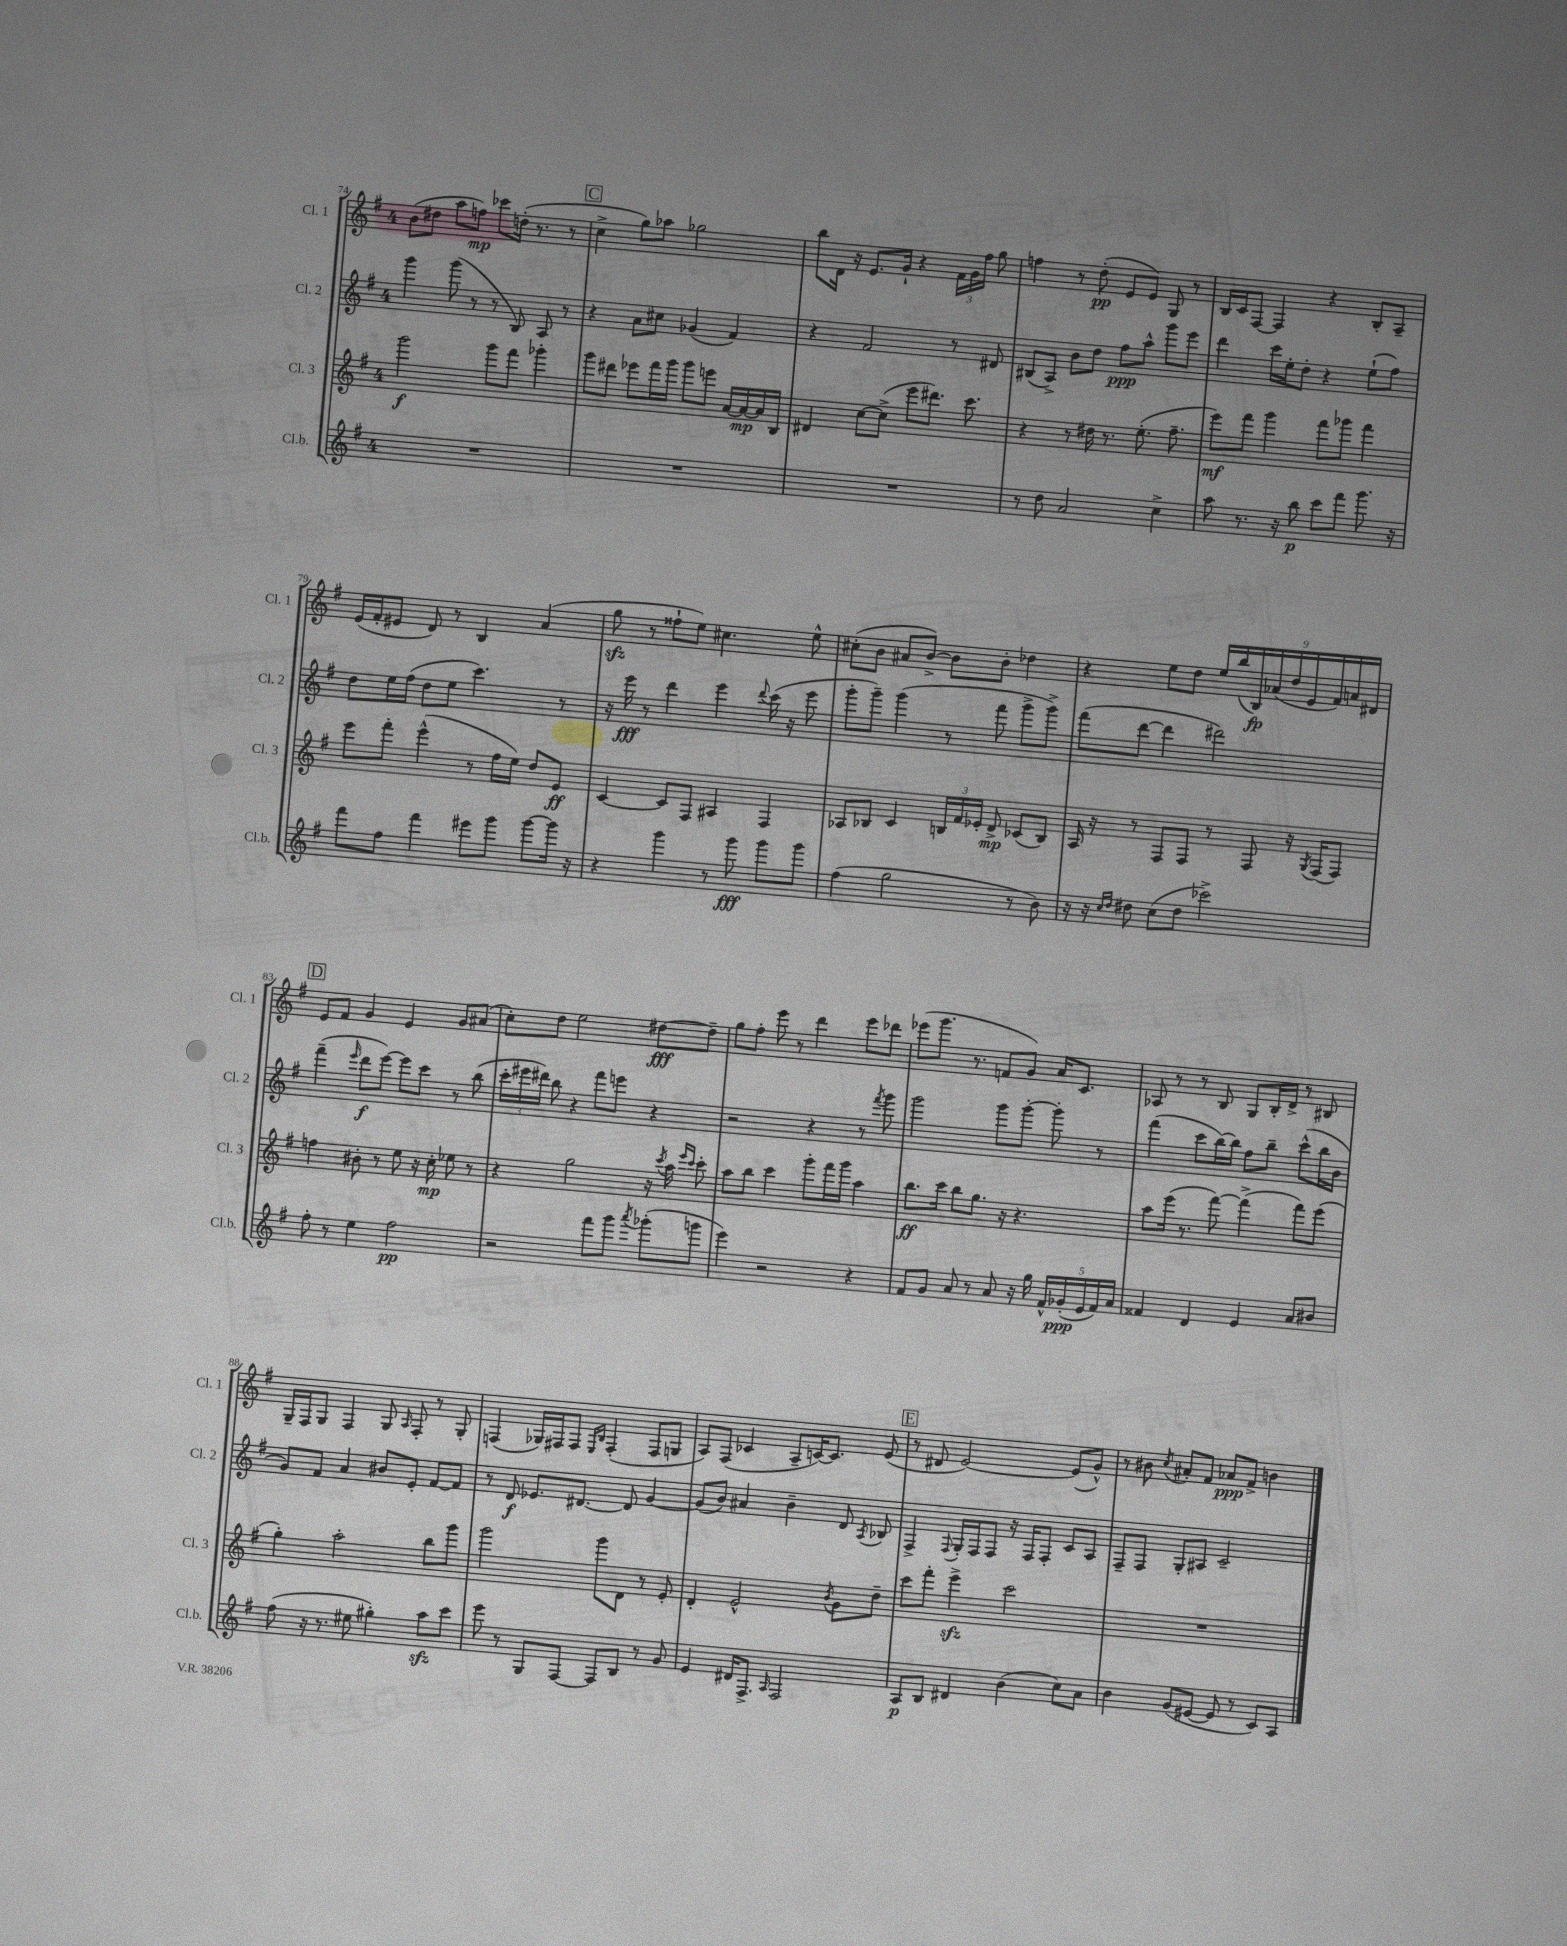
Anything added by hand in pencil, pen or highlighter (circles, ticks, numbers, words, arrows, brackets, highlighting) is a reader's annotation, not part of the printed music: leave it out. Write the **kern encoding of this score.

**kern	**dynam	**kern	**dynam	**kern	**dynam	**kern	**dynam
*part4	*part4	*part3	*part3	*part2	*part2	*part1	*part1
*staff4	*staff4	*staff3	*staff3	*staff2	*staff2	*staff1	*staff1
*I"Cl.b.	*	*I"Cl. 3	*	*I"Cl. 2	*	*I"Cl. 1	*
*I'Cl.b.	*	*I'Cl. 3	*	*I'Cl. 2	*	*I'Cl. 1	*
*clefG2	*	*clefG2	*	*clefG2	*	*clefG2	*
*k[f#]	*	*k[f#]	*	*k[f#]	*	*k[f#]	*
*M4/4	*	*M4/4	*	*M4/4	*	*M4/4	*
=74	=74	=74	=74	=74	=74	=74	=74
1r	.	2ggg\	f	4ggg\	.	(8b\L	.
.	.	.	.	.	.	8dd#X\J	.
.	.	.	.	(8ggg\	.	8aa\L	.
.	.	.	.	8r	.	8ffn\J)	mp
.	.	8ggg\L	.	8r	.	8ccc-X\L	.
.	.	8fff#\J	.	8B/)	.	(16ddn'\Jk	.
.	.	.	.	.	.	8.r	.
.	.	4ggg-X'\	.	8A/	.	.	.
.	.	.	.	8r	.	8r	.
!!LO:REH:place=s1:t=C
=75	=75	=75	=75	=75	=75	=75	=75
1r	.	8ggg\L	.	4r	.	4cc^\	.
.	.	8ddd#X\J	.	.	.	.	.
.	.	8eee-X\L	.	8a\L	.	8gg\L)	.
.	.	16fff#\L	.	8cc#X\J	.	8aa-X\J	.
.	.	16ggg\JJ	.	.	.	.	.
.	.	8ggg\L	.	(4g-X/	.	2gg-X\	.
.	.	8eeen\J	.	.	.	.	.
.	.	[16a/LL	.	4f#/)	.	.	.
.	.	16a/_	mp	.	.	.	.
.	.	16a/]	.	.	.	.	.
.	.	16B/JJ	.	.	.	.	.
=76	=76	=76	=76	=76	=76	=76	=76
1r	.	4d#X/	.	4r	.	8bb\L	.
.	.	.	.	.	.	16d\Jk	.
.	.	.	.	.	.	16r	.
.	.	[8cc\L	.	2f#/	.	8.e/L	.
.	.	(8cc^\J]	.	.	.	.	.
.	.	.	.	.	.	16g`/Jk	.
.	.	8eee\L	.	.	.	4r	.
.	.	8.ddd#X\J)	.	.	.	.	.
.	.	.	.	8r	.	24f#\LL	.
.	.	.	.	.	.	24g\	.
.	.	8.ccc\	.	.	.	.	.
.	.	.	.	.	.	24ff#\JJ	.
.	.	.	.	8d#X/	.	8gg\	.
=77	=77	=77	=77	=77	=77	=77	=77
8r	.	4r	.	(8B#X/L	.	4ffn\	.
8dd\	.	.	.	8A^/J)	.	.	.
2a/	.	8r	.	8b\L	.	8r	.
.	.	16dd#X\	.	8dd\J	.	(8dd'\	pp
.	.	8.r	.	.	.	.	.
.	.	.	.	8ff#\L	ppp	8e/L	.
.	.	(8.ee'\	.	8aa^^\J	.	8e/J)	.
4cc^\	.	.	.	8ggg\L	.	8G/	.
.	.	8.ff#~\	.	.	.	.	.
.	.	.	.	8eee\J	.	8r	.
=78	=78	=78	=78	=78	=78	=78	=78
8aa\	.	8eee\L)	mf	4ddd\	.	16B/LL	.
.	.	.	.	.	.	16c/J	.
8.r	.	8fff#\J	.	.	.	[8F#/J	.
.	.	4ggg\	.	16ccc\LL	.	4F#/]	.
16r	.	.	.	16ee'\J	.	.	.
8bb\	p	.	.	8dd'\J	.	.	.
8ccc\L	.	8fff#\L	.	4r	.	4r	.
8fff#\J	.	8ggg-X\J	.	.	.	.	.
8.ggg\	.	4fff#\	.	(8ee`\L	.	8B'/L	.
.	.	.	.	8ff#\J)	.	8A~/J	.
16r	.	.	.	.	.	.	.
!!LO:LB:g=z
=79	=79	=79	=79	=79	=79	=79	=79
8fff#\L	.	8eee\L	.	8dd\L	.	(16e/LL	.
.	.	.	.	.	.	16f#'/J	.
8ff#\J	.	8fff#'\J	.	16ee\L	.	8e#X/J	.
.	.	.	.	(16ff#\JJ	.	.	.
4fff#\	.	(4eee^^\	.	8dd\L	.	8d/)	.
.	.	.	.	8ee\J	.	8r	.
8eee#X\L	.	8r	.	4.ccc\)	.	4B/	.
8ggg\J	.	16ff#\LL	.	.	.	.	.
.	.	16ee\JJ)	.	.	.	.	.
[8ggg\L	.	8dd/L	.	.	.	(4a/	.
16ggg\Jk]	.	8e/J	ff	8r	.	.	.
16r	.	.	.	.	.	.	.
=80	=80	=80	=80	=80	=80	=80	=80
4r	.	[4c/	.	16r	.	8ggzz\	.
.	.	.	.	16eee\	fff	.	.
.	.	.	.	8r	.	8r	.
4ggg\	.	8c/L]	.	4ddd\	.	8ff##X`\L	.
.	.	8F#/J	.	.	.	8ee\J)	.
8r	.	4A#X/	.	4eee\	.	4.cc#X\	.
8ggg\	fff	.	.	.	.	.	.
.	.	.	.	8qqddd/	.	.	.
8ggg\L	.	4F#/	.	(16ccc\	.	.	.
.	.	.	.	16r	.	.	.
8ggg\J	.	.	.	8eee\	.	8ee^^\	.
=81	=81	=81	=81	=81	=81	=81	=81
(4ff#\	.	8A-X/L	.	8ggg'\L	.	(8cc#X'\L	.
.	.	8B-X/J	.	8ggg~\J)	.	8b\J	.
2gg\	.	4c/	.	(4ggg\	.	8a#X/L	.
.	.	.	.	.	.	[8b^/J)	.
.	.	24Bn/LL	.	8r	.	8b\L]	.
.	.	24f#/	.	.	.	.	.
.	.	24e-X'/JJ	.	.	.	.	.
.	.	8d^/	mp	8fff#\	.	8b'\J	.
8r	.	(8c-X/L	.	8ggg^\L	.	4dd-X\	.
8b\)	.	8B/J)	.	8ggg^\J)	.	.	.
=82	=82	=82	=82	=82	=82	=82	=82
16r	.	16A/	.	(8fff#\L	.	4r	.
16r	.	16r	.	.	.	.	.
16qqcc/LL	.	.	.	.	.	.	.
16qqdd/JJ	.	.	.	.	.	.	.
8dd#X\	.	8r	.	[8ddd\J	.	.	.
(8cc\L	.	8F#/L	.	4ddd\]	.	8ee\L	.
8dd#\J	.	8F#/J	.	.	.	8dd\J	.
2ccc-X^\)	.	8r	.	2ddd#X\)	.	18ee/LL	.
.	.	.	.	.	.	(18bb/	.
.	.	.	.	.	.	18B/)	fp
.	.	8F#/	.	.	.	.	.
.	.	.	.	.	.	(18a-X/	.
.	.	.	.	.	.	18dd/	.
.	.	16r	.	.	.	.	.
.	.	.	.	.	.	18e/	.
.	.	8qG/	.	.	.	.	.
.	.	(16F#/KL	.	.	.	.	.
.	.	.	.	.	.	18f#/)	.
.	.	8F#/J)	.	.	.	.	.
.	.	.	.	.	.	18an/	.
.	.	.	.	.	.	18d#X/JJ	.
!!LO:LB:g=z
!!LO:REH:place=s1:t=D
=83	=83	=83	=83	=83	=83	=83	=83
8ff#'\	.	4ffn\	.	(4fff#~\	.	8e/L	.
8r	.	.	.	.	.	8f#/J	.
.	.	.	.	16qqeee/	.	.	.
4ee\	.	8b#X'\	.	8ddd\L	f	4g/	.
.	.	8r	.	[8eee\J)	.	.	.
2ff#\	pp	8ee\	.	8eee\L]	.	4e/	.
.	.	16r	.	8ccc\J	.	.	.
.	.	16cc'\	mp	.	.	.	.
.	.	8ee-X\	.	8r	.	8g/L	.
.	.	8r	.	(8bb\	.	(8a#X/J	.
=84	=84	=84	=84	=84	=84	=84	=84
2r	.	4r	.	24ccc'\LL	.	8cc'\L)	.
.	.	.	.	24eee#X\	.	.	.
.	.	.	.	24ddd#X\JJ)	.	.	.
.	.	.	.	8bb\	.	8dd\J	.
.	.	2gg\	.	4r	.	2ee\	.
8fff#\L	.	.	.	8fff#\L	.	.	.
8ggg\J	.	.	.	8eeen\J	.	.	.
8qaaa/	.	.	.	.	.	.	.
(8ggg-X'\L	.	16r	.	4r	.	[8dd#X\L	fff
.	.	8qccc/	.	.	.	.	.
.	.	16aa\	.	.	.	.	.
.	.	16qqeee/LL	.	.	.	.	.
.	.	16qqccc/JJ	.	.	.	.	.
8gggn\J	.	8ccc'\	.	.	.	8dd#~\J]	.
=85	=85	=85	=85	=85	=85	=85	=85
4eee\)	.	8aa\L	.	2r	.	8gg\L	.
.	.	8bb\J	.	.	.	8ff#'\J	.
2r	.	4ccc\	.	.	.	8eee\	.
.	.	.	.	.	.	8r	.
.	.	8ggg'\L	.	4r	.	4ddd\	.
.	.	16fff#\L	.	.	.	.	.
.	.	16ggg\JJ	.	.	.	.	.
4r	.	4aa\	.	8r	.	8eee\L	.
.	.	.	.	8qfff#/	.	.	.
.	.	.	.	8ggg\	.	8ddd-X\J	.
=86	=86	=86	=86	=86	=86	=86	=86
8f#/L	.	8.bb\L	ff	2ggg\	.	(8eee-X\L	.
8g/J	.	.	.	.	.	8.ggg\J	.
.	.	16ccc\Jk	.	.	.	.	.
8a/	.	8bb\L	.	.	.	.	.
.	.	.	.	.	.	8.r	.
8r	.	8.gg\J	.	.	.	.	.
8a/	.	.	.	8ggg\L	.	8fn/L	.
.	.	16r	.	.	.	.	.
16r	.	4.r	.	[8ggg'\J	.	8g/J)	.
16gg\	.	.	.	.	.	.	.
20f#^^/LL	.	.	.	8ggg'\]	.	16a/KL	.
(20g-X'/	ppp	.	.	.	.	.	.
.	.	.	.	.	.	8.c/J	.
20e/	.	.	.	.	.	.	.
.	.	.	.	8r	.	.	.
20f#/)	.	.	.	.	.	.	.
20a/JJ	.	.	.	.	.	.	.
=87	=87	=87	=87	=87	=87	=87	=87
4f##X/	.	8aa\L	.	(4fff#\	.	8A-X/	.
.	.	(16eee\Jk	.	.	.	8r	.
.	.	8.r	.	.	.	.	.
4d/	.	.	.	8ccc\L	.	8r	.
.	.	[8fff#\)	.	[16bb\L)	.	8B/	.
.	.	.	.	16bb\JJ]	.	.	.
4e/	.	(4fff#^\]	.	8ff#\L	.	8G/L	.
.	.	.	.	8bb~\J	.	16B'/L	.
.	.	.	.	.	.	16d^/JJ	.
8a/L	.	8fff#\L)	.	(8ccc^^\L	.	8r	.
8b#X/J	.	(8eee\J	.	16bb\L	.	8B#X/	.
.	.	.	.	16b\JJ	.	.	.
!!LO:LB:g=z
=88	=88	=88	=88	=88	=88	=88	=88
(8ff#\	.	4gg'\)	.	8g/L)	.	16G~/LL	.
.	.	.	.	.	.	16F#/J	.
16r	.	.	.	8f#/J	.	8G/J	.
8.r	.	.	.	.	.	.	.
.	.	2aa'\	.	4a/	.	4F#/	.
8ee#X\	.	.	.	.	.	.	.
4gg#X'\)	.	.	.	8b#X/L	.	8G/	.
.	.	.	.	.	.	16qqA/	.
.	.	.	.	8e'/J	.	8F#'/	.
8aazz\L	.	8bb\L	.	[8f#/L	.	8r	.
8ccc\J	.	8ggg\J	.	8f#/J]	.	8G'/	.
=89	=89	=89	=89	=89	=89	=89	=89
8eee\	.	2ggg\	.	8r	.	(4Fn/	.
8r	.	.	.	8d/	f	.	.
8G/L	.	.	.	8.e-X/L	.	16G-X/LL)	.
.	.	.	.	.	.	16F#X/J	.
[8F#/J	.	.	.	.	.	8F#/J	.
.	.	.	.	[8.d#X/J	.	.	.
.	.	.	.	.	.	16qqE/LL	.
.	.	.	.	.	.	16qqB/JJ	.
8F#/L]	.	8ggg\L	.	.	.	(4F#'/	.
8B/J	.	8d\J	.	8d#/]	.	.	.
8r	.	8r	.	[4g/	.	8F#/L	.
8g/	.	8e'/	.	.	.	8Gn/J	.
=90	=90	=90	=90	=90	=90	=90	=90
4e/	.	4d'/	.	(8g/L]	.	8A/L)	.
.	.	.	.	8b/J)	.	(8F#/J	.
16d#X/KL	.	2e^^/	.	4a#X/	.	4c-X/	.
8.F#^/J	.	.	.	.	.	.	.
16qqA/	.	.	.	.	.	.	.
2F#/	.	.	.	4b~\	.	8A~/L	.
.	.	.	.	.	.	[16cn/K)	.
.	.	.	.	.	.	8.c/J]	.
.	.	8qb/	.	.	.	.	.
.	.	8g\L	.	8d/	.	.	.
.	.	.	.	8qA/	.	.	.
.	.	8dd~\J	.	8B-X/	.	(8e/	.
!!LO:REH:place=s1:t=E
=91	=91	=91	=91	=91	=91	=91	=91
8A/L	p	8ccc\L	.	4F#^/	.	8r	.
8B/J	.	8fff#'\J	.	.	.	8d#X/	.
.	.	.	.	8qqF#/	.	.	.
4d#X/	.	4eeezz^\	.	16G'/LL	.	[2e/)	.
.	.	.	.	16F#/J	.	.	.
.	.	.	.	8F#/J	.	.	.
(4b\	.	2ccc\	.	16r	.	.	.
.	.	.	.	16F#/KL	.	.	.
.	.	.	.	8F#'/J	.	.	.
8cc\L)	.	.	.	8c/L	.	(8e/L]	.
8a\J	.	.	.	8A/J	.	8g^^/J)	.
=92	=92	=92	=92	=92	=92	=92	=92
4b\	.	1r	.	8F#~/L	.	8r	.
.	.	.	.	8F#/J	.	8b#X\	.
.	.	.	.	.	.	8qcc/	.
(8g/L	.	.	.	8G'/L	.	8a#X'/L	.
[8e#X/J	.	.	.	8A#X/J	.	8f#/J	.
8e#/]	.	.	.	2c~/	.	8a-X/L	ppp
8r	.	.	.	.	.	8f#^/J	.
8c/L)	.	.	.	.	.	4bn\	.
8A/J	.	.	.	.	.	.	.
==	==	==	==	==	==	==	==
*-	*-	*-	*-	*-	*-	*-	*-
